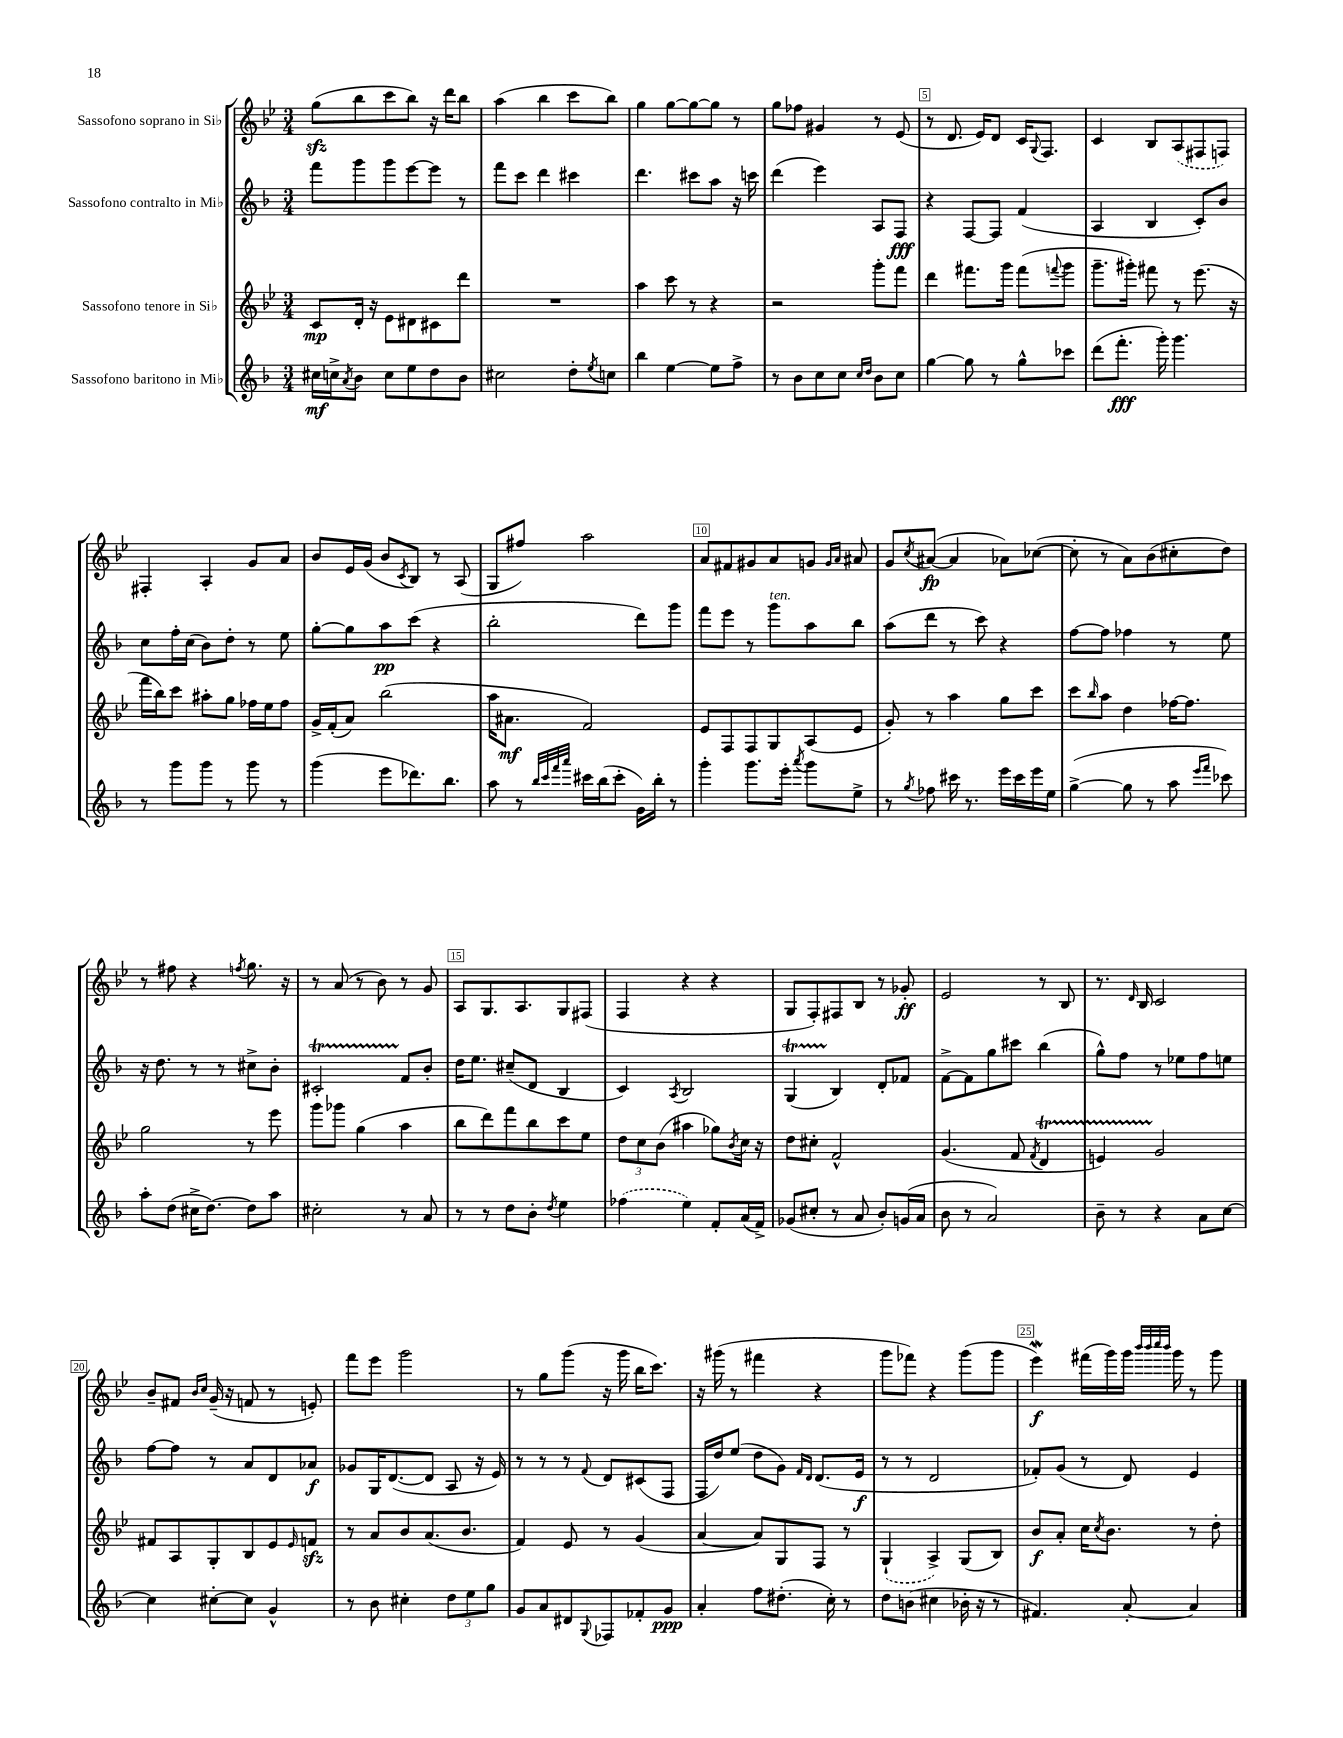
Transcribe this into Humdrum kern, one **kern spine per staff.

**kern	**kern	**kern	**kern
*staff4	*staff3	*staff2	*staff1
*clefG2	*clefG2	*clefG2	*clefG2
*k[b-]	*k[b-e-]	*k[b-]	*k[b-e-]
*M3/4	*M3/4	*M3/4	*M3/4
16cc#\LL	8c/L	8fff\L	(8gg\L
16cc^\J	.	.	.
8qa/	.	.	.
8b-\J	16d'/Jk	8ggg\	8bb-\
.	16r	.	.
8cc\L	8e-\L	8ggg\	8ccc\
8ee\	8d#\	[8eee\	8bb-\J)
8dd\	8c#\	8eee\]J	16r
.	.	.	16ddd\LK
8b-\J	8ddd\J	8r	8bb-\J
=	=	=	=
2cc#\	2.r	8fff\L	(4aa\
.	.	8ccc\J	.
.	.	4ddd\	4bb-\
8dd'\L	.	4ccc#\	8ccc\L
8qee/	.	.	.
8cc\J	.	.	8bb-\J)
=	=	=	=
4bb-\	4aa\	4.ddd\	4gg\
[4ee\	8ccc\	.	[8gg\L
.	8r	8ccc#\L	8gg\_
8ee\]L	4r	8aa\J	8gg\]J
8ff^\J	.	16r	8r
.	.	16ccc\	.
=	=	=	=
8r	2r	(4ddd\	8gg\L
8b-\L	.	.	8ff-\J
8cc\	.	4eee\)	4g#/
8cc\J	.	.	.
16qqcc/LL	.	.	.
16qqdd/JJ	.	.	.
8b-\L	8ggg'\L	8A/L	8r
8cc\J	8fff\J	8F/J	(8e-/
=	=	=	=
[4gg\	4ddd\	4r	8r
.	.	.	8.d/
8gg\]	8.fff#\L	[8F/L	.
.	.	.	16e-/LK)
8r	.	8F/]J	8d/J
.	16ggg\Jk	.	.
8gg^^\L	(8fff#\L	(4f/	16c/LK
.	.	.	8qqG/
.	.	.	8.F/J
.	8qqfff/	.	.
8ccc-\J	8ggg\J	.	.
=	=	=	=
(8ddd\L	8.ggg~\L	4A/	4c/
8.fff'\J	.	.	.
.	16ggg#'\Jk)	.	.
.	8fff#\	4B-/	8B-/L
16ggg'\)	.	.	.
4.ggg\	8r	.	(8A/
.	(8.eee-\	8c'/L)	8F#/
.	.	8b-/J	8F/J)
.	16r	.	.
=	=	=	=
8r	16fff\LL	8cc\L	4F#'/
.	16bb-\J)	.	.
8ggg\L	8ccc\J	16ff'\L	.
.	.	(16cc\JJ	.
8ggg\J	8aa#'\L	8b-\L)	4A'/
8r	8gg\J	8dd'\J	.
8ggg\	16ff-\LL	8r	8g/L
.	16ee-\J	.	.
8r	8ff-\J	8ee\	8a/J
=	=	=	=
(4ggg\	16g^/LL	[8gg'\L	8b-/L
.	(16f'/J	.	.
.	8a/J)	8gg\]	16e-/L
.	.	.	(16g/JJ
8eee\L	(2bb-\	8aa\	8b-/L
.	.	.	8qc/
8.ddd-\)	.	(8ccc\J	8B-/J)
.	.	4r	8r
8.bb-\J	.	.	.
.	.	.	(8A/
=	=	=	=
8aa\	16aa\LK	2bb-'\	8G/L
.	8.a#\J	.	.
8r	.	.	8ff#/J)
32qqbb-/LLL	.	.	.
32qqccc/	.	.	.
32qqfff/	.	.	.
32qqaaa/JJJ	.	.	.
16ccc#\LL	2f/)	.	2aa\
(16bb-\J	.	.	.
8ccc#'\J	.	.	.
16g\LL)	.	8ddd\L)	.
16bb-'\JJ	.	.	.
8r	.	8ggg\J	.
=	=	=	=
4ggg'\	8e-/L	8fff\L	8a/L
.	8F/	8eee\J	8f#/
8.ggg\L	8F/	8r	8g#/
.	8G/	8ggg\L	8a/
16eee'\Jk	.	.	.
8qaaa/	.	.	.
8ggg\L	(8A/	8aa\	8g/J
.	.	.	16qqg/LL
.	.	.	16qqa/JJ
8ee^\J	8e-/J	8bb-\J	8a#/
=	=	=	=
8r	8g'/)	(8aa\L	8g/L
8qgg/	.	.	8qcc/
8ff-\	8r	8ddd\J	([8a#/J
16ccc#\	4aa\	8r	4a#/]
8.r	.	.	.
.	.	8ccc\)	.
16eee\LL	8gg\L	4r	8a-\L)
16ccc#\	.	.	.
16eee\	8ccc\J	.	([8cc-\J
16ee\JJ	.	.	.
=	=	=	=
([4gg^\	8ccc\L	[8ff\L	8cc-'\]
.	16qqbb-/	.	.
.	8aa\J	8ff\]J	8r
8gg\]	4dd\	4ff-\	8a\L)
8r	.	.	(8b-\
8aa\	[16ff-\LK	8r	8cc#'\
.	8.ff-\]J	.	.
16qqeee/LL	.	.	.
16qqfff/JJ	.	.	.
8ccc-\)	.	8ee\	8dd\J)
=	=	=	=
8aa'\L	2gg\	16r	8r
.	.	8.dd\	.
(8dd\J	.	.	8ff#\
16cc#^\LK	.	8r	4r
[8.dd\J)	.	.	.
.	.	8r	.
.	.	.	8qff/
8dd\]L	8r	8cc#^\L	8.gg\
8aa\J	8eee-\	8b-'\J	.
.	.	.	16r
=	=	=	=
2cc#'\	8ggg\L	2c#'/	8r
.	8ggg-\J	.	(8a/
.	(4gg\	.	8r
.	.	.	8b-\)
8r	4aa\	8f/L	8r
8a/	.	8b-'/J	8g/
=	=	=	=
8r	8bb-\L	16dd\LK	8A/L
.	.	8.ee\J	.
8r	8ddd\)	.	8.G/
8dd\L	8fff\	(8cc#~/L	.
.	.	.	8.A/
8b-'\J	8bb-\	8d/J	.
8qdd/	.	.	.
4ee\	8ccc\	4B-/	8G/
.	8ee-\J	.	(8F#/J
=	=	=	=
(4ff-\	12dd\L	4c/)	4F/
.	12cc\	.	.
.	(12b-\J	.	.
.	.	8qA/	.
4ee\)	4aa#\	2B-/	4r
8f'/L	8gg-\L)	.	4r
.	8qb-/	.	.
(16a/L	16cc\Jk	.	.
16f^/JJ)	16r	.	.
=	=	=	=
(8g-/L	8dd\L	(4G/	8G/L
8cc#'/J	8cc#'\J	.	8F'/)
8r	2f^^/	4B-/)	8F#/
8a/	.	.	8B-/J
8b-'/L)	.	8d'/L	8r
(16g/L	.	8f-/J	8g-'/
16a/JJ	.	.	.
=	=	=	=
8b-\	(4.g/	[8f^\L	2e-/
8r	.	8f\]	.
2a/)	.	8gg\	.
.	8f/	8ccc#\J	.
.	8qf/	.	.
.	4d/	(4bb-\	8r
.	.	.	8B-/
=	=	=	=
8b-~\	4e/)	8gg^^\L)	8.r
8r	.	8ff\J	.
.	.	.	16qqd/
.	.	.	16B-/
4r	2g/	8r	2c/
.	.	8ee-\L	.
8a\L	.	8ff\	.
[8cc\J	.	8ee\J	.
=	=	=	=
4cc\]	8f#/L	[8ff\L	8b-~/L
.	8A/	8ff\]J	8f#/J
.	.	.	16qqb-/LL
.	.	.	16qqcc/JJ
[8cc#'\L	8G'/	8r	(16g~/
.	.	.	16r
8cc#\]J	8B-/	8a/L	8f/
4g^^/	8e-/	8d/	8r
.	16qqe-/	.	.
.	8f/J	8a-/J	8e'/)
=	=	=	=
8r	8r	8g-/L	8fff\L
8b-\	8a/L	16G/K	8eee-\J
.	.	([8.d/	.
4cc#'\	8b-/	.	2ggg\
.	(8.a/	8d/]J	.
12dd\L	.	8A/	.
.	8.b-/J	.	.
12ee\	.	.	.
.	.	16r	.
12gg\J	.	.	.
.	.	16e/)	.
=	=	=	=
8g/L	4f/)	8r	8r
8a/	.	8r	8gg\L
8d#/	8e-/	8r	(8ggg\J
8qqG/	.	8qqf/	.
8F-/	8r	8d/L	16r
.	.	.	16ggg\
8f-'/	(4g/	(8c#/	16bb-\LK
.	.	.	8.ccc\J)
8g/J	.	8F/J	.
=	=	=	=
4a'/	[4a/	16F/LL	16r
.	.	16dd/J)	(16ggg#\
.	.	(8ee/J	8r
8ff\L	8a/]L)	8dd\L	4fff#\
(8.dd#'\J	8G/	8g\J)	.
.	.	16qqf/LL	.
.	.	16qqd/JJ	.
.	8F/J	(8.d/L	4r
16cc'\)	.	.	.
8r	8r	.	.
.	.	16e/Jk	.
=	=	=	=
8dd\L	(4G`/	8r	8ggg\L
(8b\J	.	8r	8fff-\J)
4cc#\	4A^/)	2d/	4r
16b-'\	(8G/L	.	(8ggg\L
16r	.	.	.
8r	8B-/J)	.	8ggg\J
=	=	=	=
4.f#/)	8b-/L	8f-'/L)	4eee-\)
.	8a'/J	(8g/J	.
.	16cc\LK	8r	(16fff#\LL
.	8qcc/	.	.
.	8.b-\J	.	16ggg\)
[8a'/	.	8d/)	16ggg\JJ
.	.	.	32qqbbb-/LLL
.	.	.	32qqbbb-/
.	.	.	32qqcccc/
.	.	.	32qqbbb-/JJJ
.	.	.	16ggg\
4a/]	8r	4e/	8r
.	8dd'\	.	8ggg\
==	==	==	==
*-	*-	*-	*-
